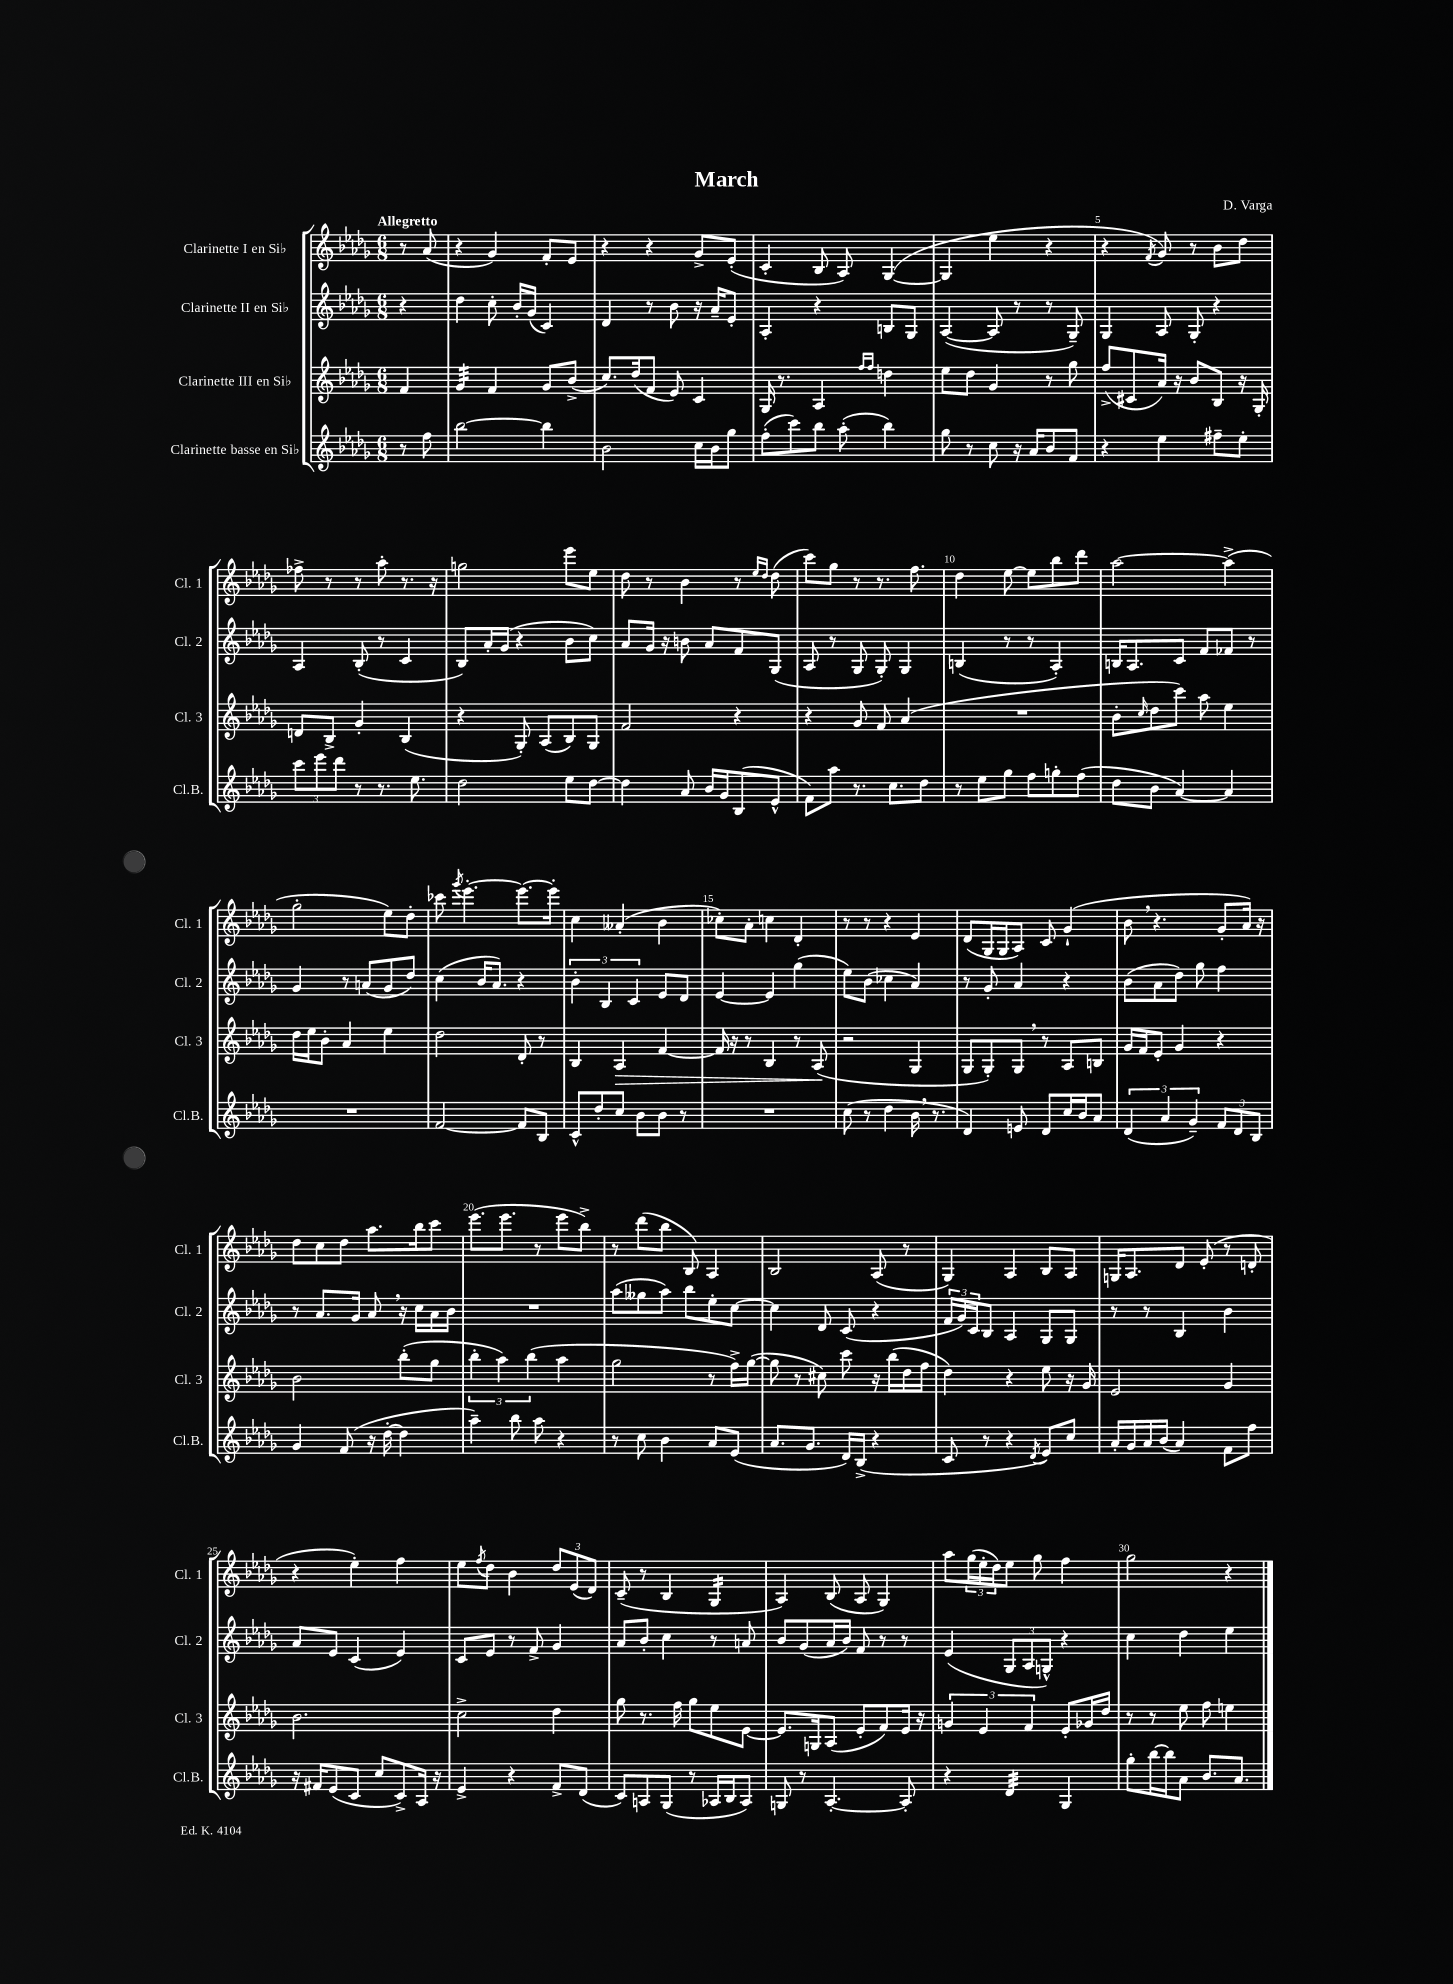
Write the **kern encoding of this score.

**kern	**kern	**dynam	**kern	**kern
*part4	*part3	*part3	*part2	*part1
*staff4	*staff3	*staff3	*staff2	*staff1
*I"Clarinette basse en Si♭	*I"Clarinette III en Si♭	*	*I"Clarinette II en Si♭	*I"Clarinette I en Si♭
*I'Cl.B.	*I'Cl. 3	*	*I'Cl. 2	*I'Cl. 1
*clefG2	*clefG2	*	*clefG2	*clefG2
*k[b-e-a-d-g-]	*k[b-e-a-d-g-]	*	*k[b-e-a-d-g-]	*k[b-e-a-d-g-]
*M6/8	*M6/8	*	*M6/8	*M6/8
=	=	=	=	=
!	!	!	!	!LO:TX:a:B:t=Allegretto
8r	4f/	.	4r	8r
8ff\	.	.	.	(8a-/
=1	=1	=1	=1	=1
*	*tremolo	*	*	*
[2bb-\	32g-/LLL	.	4dd-\	4r
.	32g-/	.	.	.
.	32g-/	.	.	.
.	32g-/	.	.	.
.	32g-/	.	.	.
.	32g-/	.	.	.
.	32g-/	.	.	.
.	32g-/JJJ	.	.	.
*	*Xtremolo	*	*	*
.	4f/	.	8cc'\	4g-/)
.	.	.	16b-'/LL	.
.	.	.	(16g-/JJ	.
4bb-\]	8g-/L	.	4c/)	8f'/L
.	(8b-^/J	.	.	8e-/J
=2	=2	=2	=2	=2
2b-\	8.cc/L)	.	4d-/	4r
.	(16dd-/k	.	.	.
.	8f/J	.	8r	4r
.	8e-/)	.	8b-\	.
16cc\LL	4c/	.	16r	8g-^/L
16b-\J	.	.	16a-~/KL	.
8gg-\J	.	.	8e-'/J	(8e-'/J
=3	=3	=3	=3	=3
(8ff'\L	16G-/	.	4A-'/	4c'/
.	8.r	.	.	.
8ccc\)	.	.	.	.
8bb-\J	4A-/	.	4r	8B-/
(8aa-'\	.	.	.	8A-/)
.	16qqff/LL	.	.	.
.	16qqff/JJ	.	.	.
4bb-\)	4ddn\	.	8Bn/L	([4G-/
.	.	.	8G-/J	.
=4	=4	=4	=4	=4
8gg-\	8ee-\L	.	([4A-/	4G-/]
8r	8dd-\J	.	.	.
8cc\	4g-/	.	8A-/]	4ee-\
16r	.	.	8r	.
16a-/KL	.	.	.	.
8b-/	8r	.	8r	4r
8f/J	8gg-\	.	8G-~/)	.
=5	=5	=5	=5	=5
4r	(8ff^/L	.	4G-/	4r
.	8c#X/	.	.	.
.	.	.	.	8qf/
4ee-\	16a-/Jk)	.	8A-/	8g-/)
.	16r	.	.	.
.	8b-/L	.	8G-'/	8r
8ff#X~\L	8B-/J	.	4r	8b-\L
8ee-'\J	16r	.	.	8dd-\J
.	16G-'/	.	.	.
!!LO:LB:g=z
=6	=6	=6	=6	=6
12ccc\L	8dn/L	.	4A-/	8ff-X^\
12eee-\	.	.	.	.
.	8B-^/J	.	.	8r
12ddd-\J	.	.	.	.
8r	4g-'/	.	(8B-'/	8r
8.r	.	.	8r	8aa-'\
.	(4B-/	.	4c/	8.r
8.ee-\	.	.	.	.
.	.	.	.	16r
=7	=7	=7	=7	=7
2dd-\	4r	.	8B-/L)	2ggn\
.	.	.	16a-'/L	.
.	.	.	(16g-/JJ	.
.	8G-'/)	.	4r	.
.	(8A-/L	.	.	.
8ee-\L	8B-/)	.	8b-\L	8eee-\L
[8dd-\J	8G-/J	.	8cc\J)	8ee-\J
=8	=8	=8	=8	=8
4dd-\]	2f/	.	8a-/L	8dd-\
.	.	.	16g-/Jk	8r
.	.	.	16r	.
8a-/	.	.	8bn\	4b-\
16b-/LL	.	.	8a-/L	.
16g-/J	.	.	.	.
(8B-/	4r	.	8f/	8r
.	.	.	.	16qqee-/LL
.	.	.	.	16qqdd-/JJ
8e-^^/J	.	.	(8G-/J	(8dd-\
=9	=9	=9	=9	=9
8f\L)	4r	.	8A-/	8ccc\L)
8aa-\J	.	.	8r	8gg-\J
8.r	8g-/	.	8G-/	8r
.	8f/	.	8G-'/)	8.r
8.cc\L	.	.	.	.
.	(4a-/	.	4G-/	.
.	.	.	.	8.ff\
8dd-\J	.	.	.	.
=10	=10	=10	=10	=10
8r	2.r	.	(4Bn/	4dd-\
8ee-\L	.	.	.	.
8gg-\J	.	.	8r	[8ee-\
8ff\L	.	.	8r	8ee-\L]
8ggn'\	.	.	4A-'/)	8bb-\
(8ff\J	.	.	.	8ddd-\J
=11	=11	=11	=11	=11
8dd-\L	8b-'\L	.	16Bn/KL	[2aa-\
.	.	.	8.A-/	.
.	16qqcc/	.	.	.
8b-\J	8dd-\	.	.	.
[4a-/)	8ccc\J)	.	8c/J	.
.	8aa-\	.	8f/L	.
4a-/]	4ee-\	.	8f-X/J	(4aa-^\]
.	.	.	8r	.
!!LO:LB:g=z
=12	=12	=12	=12	=12
2.r	16dd-\LL	.	4g-/	2gg-'\
.	16ee-\J	.	.	.
.	8b-'\J	.	.	.
.	4a-/	.	8r	.
.	.	.	(8an/L	.
.	4ee-\	.	8g-/	8ee-\L)
.	.	.	8dd-/J)	8dd-'\J
=13	=13	=13	=13	=13
[2f/	2dd-\	.	(4cc\	8ccc-X\
.	.	.	.	8qggg-/
.	.	.	.	[4.eee-'\
.	.	.	16b-/KL	.
.	.	.	8.a-/J)	.
8f/L]	8d-'/	.	4r	8.eee-\L_
8B-/J	8r	.	.	.
.	.	.	.	16eee-'\Jk]
=14	=14	=14	=14	=14
8c^^/L	4B-/	.	6b-'\	4cc\
8dd-'/	.	.	.	.
.	.	.	6B-/	.
!	!	!LO:HP:b	!	!
8cc/J	4A-/	>	.	(4a--X'/
.	.	.	6c/	.
8b-\L	.	.	.	.
8b-\J	[4f/	.	8e-/L	4b-\
8r	.	.	8d-/J	.
=15	=15	=15	=15	=15
2.r	16f/]	.	[4e-/	8cc-X'\L)
.	16r	.	.	.
.	8r	.	.	8a-'\J
.	4B-/	.	4e-/]	4ccn\
.	8r	.	(4gg-\	4d-'/
.	(8A-/	.	.	.
.	.	]	.	.
=16	=16	=16	=16	=16
(8cc\	2r	.	8ee-\L)	8r
8r	.	.	(8b-\J	8r
4dd-\	.	.	4cc-X\	4r
16b-,\	4G-/	.	4a-/)	4e-/
8.r	.	.	.	.
=17	=17	=17	=17	=17
4d-/)	8G-/L	.	8r	(8d-/L
.	8G-'/)	.	8g-'/	16G-/L
.	.	.	.	16G-/J
8en/	8G-,/J	.	4a-/	8A-/J)
8d-/L	8r	.	.	8c/
16cc/L	8A-/L	.	4r	(4g-`/
16b-/J	.	.	.	.
8a-/J	8Bn/J	.	.	.
=18	=18	=18	=18	=18
(6d-/	16g-/LL	.	(8b-\L	8b-,\
.	16f/J	.	.	.
.	8e-'/J	.	8a-\	4.r
6a-/	.	.	.	.
.	4g-/	.	8dd-\J)	.
6g-~/)	.	.	.	.
.	.	.	8gg-\	.
12f/L	4r	.	4ff\	8g-'/L
12d-/	.	.	.	.
.	.	.	.	16a-/Jk)
12B-/J	.	.	.	.
.	.	.	.	16r
!!LO:LB:g=z
=19	=19	=19	=19	=19
4g-/	2b-\	.	8r	8dd-\L
.	.	.	8.a-/L	8cc\
(8f/	.	.	.	8dd-\J
.	.	.	16g-/Jk	.
16r	.	.	8a-,/	8.aa-\L
[16dd-'\	.	.	.	.
4dd-\]	(8bb-'\L	.	16r	.
.	.	.	16cc\LL	16bb-\k
.	8gg-\J	.	16a-\	8ccc\J
.	.	.	16b-\JJ	.
=20	=20	=20	=20	=20
4aa-~\)	6bb-'\	.	2.r	(8.eee-\L
.	6aa-\)	.	.	.
.	.	.	.	8.eee-\J
8bb-\	.	.	.	.
.	(6bb-\	.	.	.
8aa-\	.	.	.	8r
4r	4aa-\	.	.	8eee-\L
.	.	.	.	8bb-^\J)
=21	=21	=21	=21	=21
8r	2gg-\	.	(8aa-\L	8r
8cc\	.	.	8gg--X\	(8ddd-\L
4b-\	.	.	8aa-\J)	8bb-\J
.	.	.	8bb-\L	8B-/)
8a-/L	8r	.	8ee-'\	4A-/
(8e-/J	16ff^\LL)	.	[8cc\J	.
.	([16gg-\JJ	.	.	.
=22	=22	=22	=22	=22
8.a-/L	8gg-\]	.	4cc\]	2B-/
.	8r	.	.	.
8.g-/J	.	.	.	.
.	8cc#X\)	.	8d-/	.
16d-/LL)	8ccc\	.	(8c/	.
(16B-^/JJ	.	.	.	.
4r	16r	.	4r	(8A-/
.	(16bb-\LL	.	.	.
.	16dd-\	.	.	8r
.	16ff\JJ	.	.	.
=23	=23	=23	=23	=23
8c/	4dd-\)	.	24f/LL	4G-/)
.	.	.	24g-/)	.
.	.	.	24c/J	.
8r	.	.	8B-/J	.
4r	4r	.	4A-/	4A-/
8qd-/	.	.	.	.
8e-/L)	8ee-\	.	8G-/L	8B-/L
8cc/J	16r	.	8G-/J	8A-/J
.	16g-/	.	.	.
=24	=24	=24	=24	=24
16a-'/LL	2e-/	.	8r	16Gn/KL
16g-/	.	.	.	8.A-/
16a-/	.	.	8r	.
(16b-/JJ	.	.	.	.
4a-/)	.	.	4B-/	8d-/J
.	.	.	.	(8e-'/
8f\L	4g-/	.	4b-\	8r
8ff\J	.	.	.	8dn'/
!!LO:LB:g=z
=25	=25	=25	=25	=25
16r	2.b-\	.	8a-/L	4r
16f#X/KL	.	.	.	.
(8e-/	.	.	8e-/J	.
8c/J	.	.	(4c/	4ee-'\)
8cc/L	.	.	.	.
8c^/)	.	.	4e-/)	4ff\
16A-/Jk	.	.	.	.
16r	.	.	.	.
=26	=26	=26	=26	=26
4e-^/	2cc^\	.	8c/L	8ee-\L
.	.	.	.	8qff/
.	.	.	8e-/J	8dd-\J
4r	.	.	8r	4b-\
.	.	.	8f^/	.
8f^/L	4dd-\	.	4g-/	12dd-/L
.	.	.	.	(12e-/
(8d-/J	.	.	.	.
.	.	.	.	12d-/J)
=27	=27	=27	=27	=27
8c/L)	8gg-\	.	8a-/L	(8c~/
8An/	8.r	.	8b-'/J	8r
(8G-/J	.	.	4cc\	4B-/
.	16ff\	.	.	.
8r	8gg-\L	.	.	.
*	*	*	*	*tremolo
16A-X/LL	8ee-\	.	8r	16G-/LL
16B-/J	.	.	.	16G-/
8A-/J)	[8e-\J	.	8an/	16G-/
.	.	.	.	16G-/JJ
*	*	*	*	*Xtremolo
=28	=28	=28	=28	=28
8Gn/	8.e-/L]	.	8b-/L	4A-/)
8r	.	.	(8g-/	.
.	16Gn/k	.	.	.
[4.A-'/	(8A-/J	.	16a-/L	(8B-/
.	.	.	16b-/JJ)	.
.	8e-'/L	.	8f/	8A-/
.	8f/)	.	8r	4G-/)
8A-'/]	16e-/Jk	.	8r	.
.	16r	.	.	.
=29	=29	=29	=29	=29
4r	6gn/	.	(4e-/	8aa-\L
.	.	.	.	(24gg-\L
.	6e-/	.	.	24ee-'\
.	.	.	.	24dd-\J)
*tremolo	*	*	*	*
32d-/LLL	.	.	12G-/L	8ee-\J
32d-/	.	.	.	.
32d-/	.	.	.	.
.	6f/	.	12A-/	.
32d-/	.	.	.	.
32d-/	.	.	.	8gg-\
32d-/	.	.	.	.
.	.	.	12Gn^^/J)	.
32d-/	.	.	.	.
32d-/JJJ	.	.	.	.
*Xtremolo	*	*	*	*
4G-/	8e-'/L	.	4r	4ff\
.	16g-X/L	.	.	.
.	16dd-/JJ	.	.	.
=30	=30	=30	=30	=30
8gg-'\L	8r	.	4cc\	2gg-\
[16bb-\L	8r	.	.	.
16bb-\J]	.	.	.	.
8a-\J	8ee-\	.	4dd-\	.
8.b-/L	8ff\	.	.	.
.	4een\	.	4ee-\	4r
8.a-/J	.	.	.	.
==	==	==	==	==
*-	*-	*-	*-	*-
